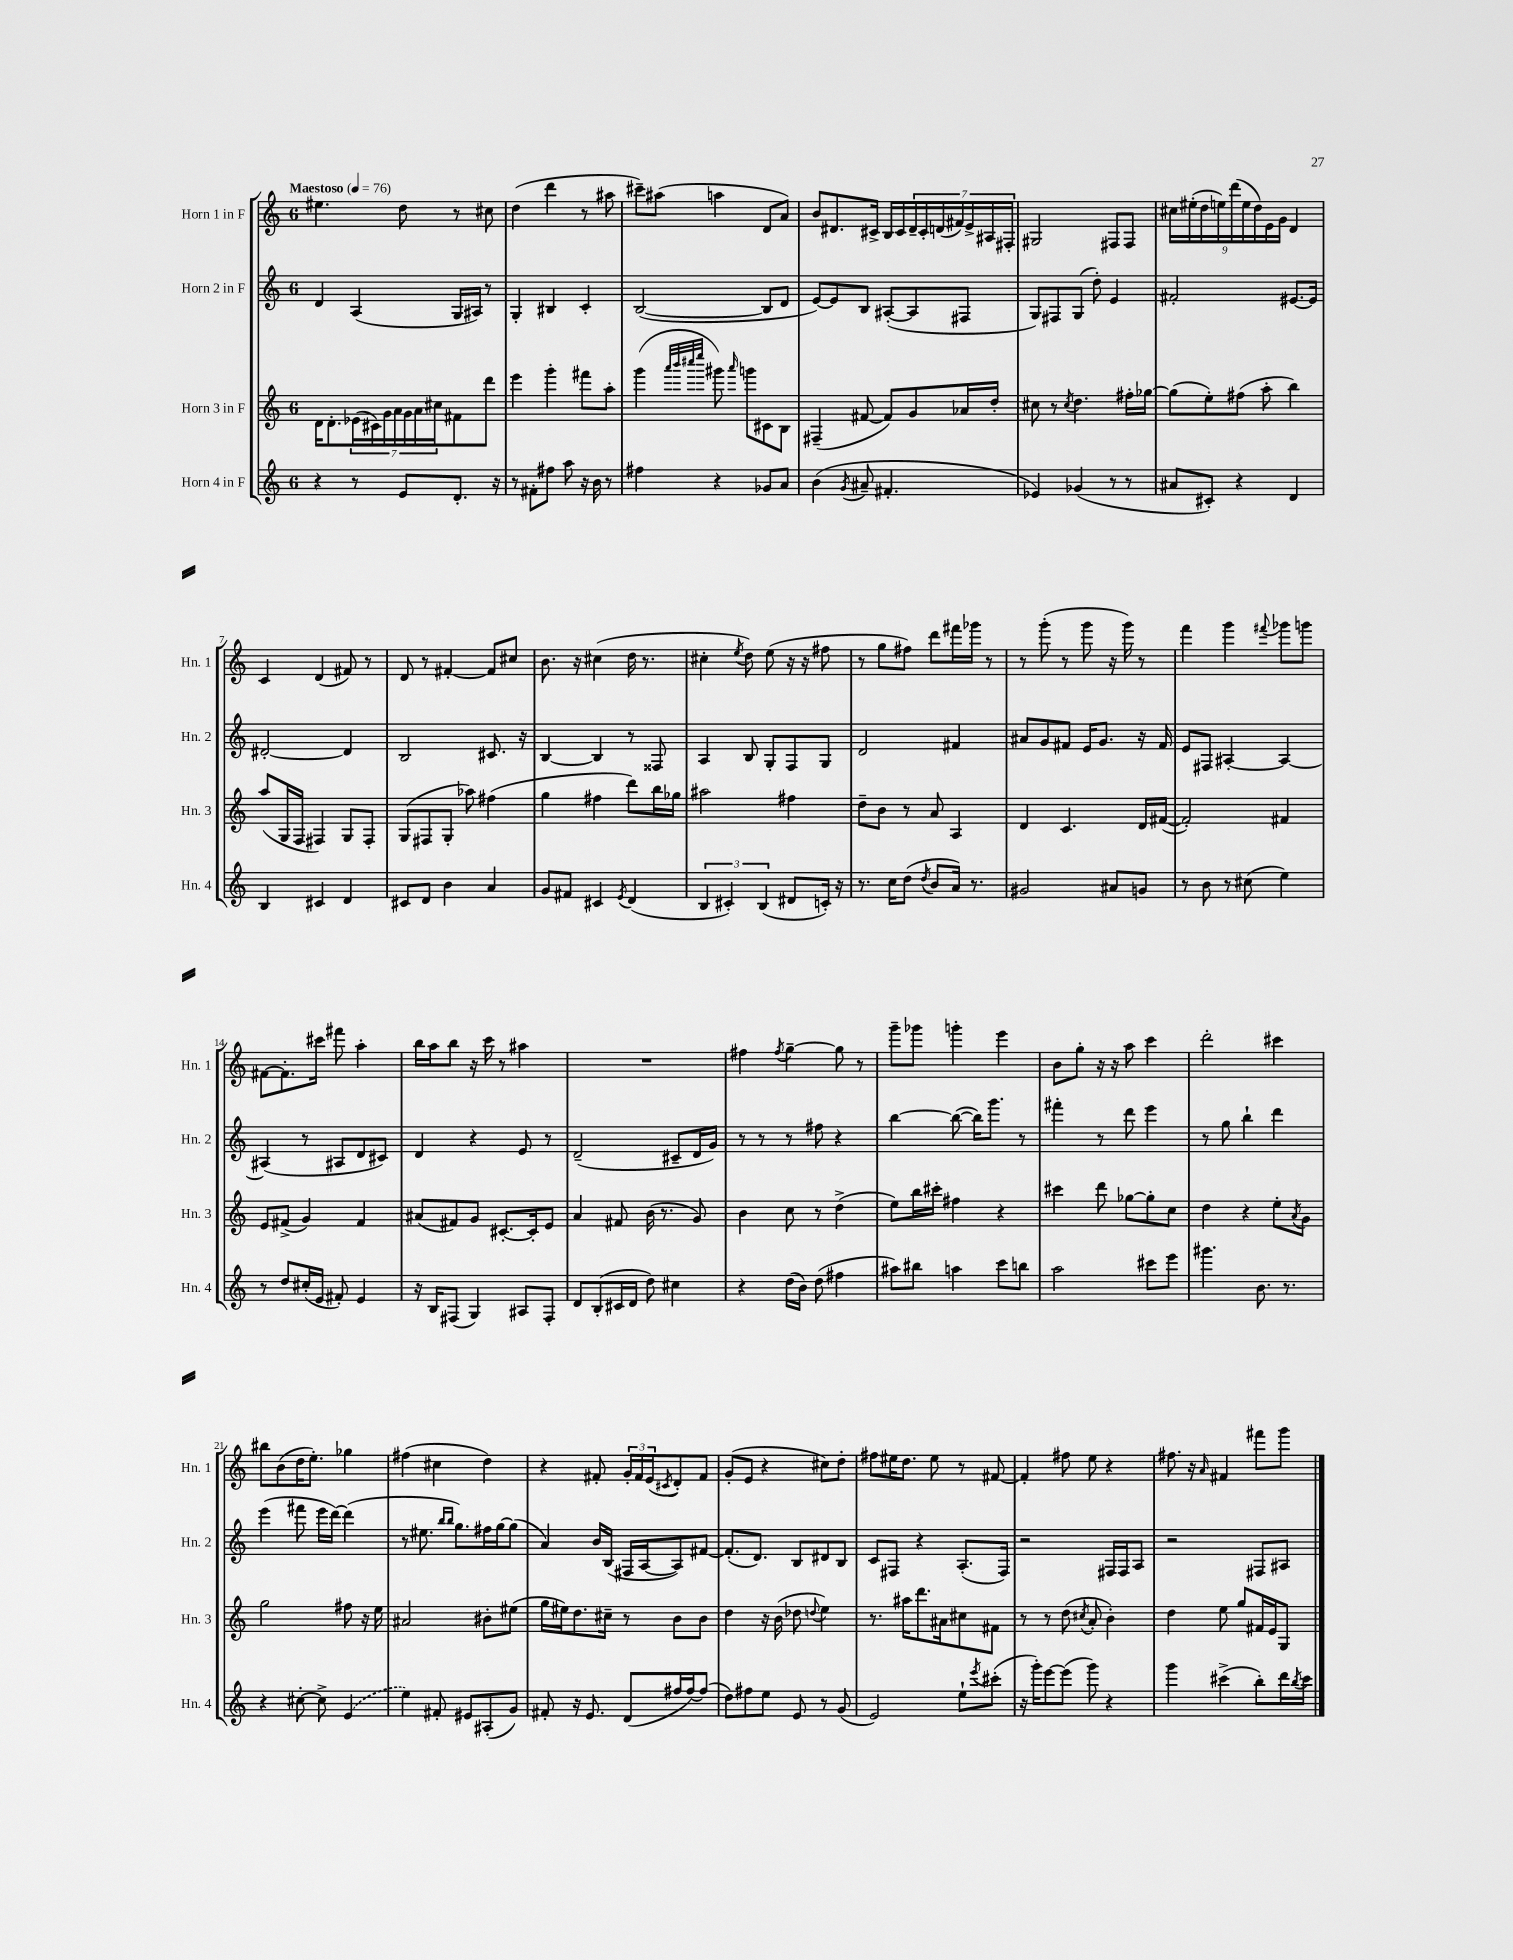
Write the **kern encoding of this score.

**kern	**kern	**kern	**kern
*staff4	*staff3	*staff2	*staff1
*clefG2	*clefG2	*clefG2	*clefG2
*k[]	*k[]	*k[]	*k[]
*M6/8	*M6/8	*M6/8	*M6/8
*MM76	*MM76	*MM76	*MM76
4r	16d\LK	4d/	4.ee#\
.	8.d'\	.	.
8r	(28e-\L	(4A/	.
.	28c#\)	.	.
.	28g\	.	.
.	28a\	.	.
8e/L	.	.	8dd\
.	28g\	.	.
.	28a\	.	.
.	28cc#\J	.	.
8.d'/J	8f#\	16G/LL	8r
.	.	16A#/JJ)	.
.	8ddd\J	8r	8cc#\
16r	.	.	.
=	=	=	=
8r	4eee\	4G'/	(4dd\
8f#'\L	.	.	.
8ff#\J	4ggg'\	4B#/	4ddd\
8aa\	.	.	.
16r	8fff#\L	4c'/	8r
16b\	.	.	.
8r	8aa'\J	.	8aa#\
=	=	=	=
4ff#\	(4ggg\	([2B/	8ccc#~\L)
.	.	.	(8aa#\J
.	32qqaaa/LLL	.	.
.	32qqbbb/	.	.
.	32qqcccc#/	.	.
.	32qqeeee/JJJ	.	.
4r	8ggg#\)	.	4aa\
.	16qqaaa/	.	.
.	8ggg\L	.	.
8g-/L	8c#\	8B/]L	8d/L
8a/J	8B\J	8d/J	8a/J)
=	=	=	=
(4b\	(4F#~/	[8e/L)	8b/L
.	.	8e/]	8.d#/
8qg/	.	.	.
8a#~/	[8f#/	8B/J	.
.	.	.	16c#^/Jk
4.f#'/	8f#/]L)	([8A#'/L	16B/LL
.	.	.	16c#/
.	8g/	8A#/]	28d#~/
.	.	.	28c#'/
.	.	.	(28d/
.	.	.	28f#/)
.	16a-/L	8F#/J	.
.	.	.	28e^/
.	.	.	28A#/
.	16dd'/JJ	.	.
.	.	.	28F#'/JJ
=	=	=	=
4e-/)	8cc#\	8G/L)	2G#/
.	8r	8F#/	.
.	8qcc#/	.	.
(4g-/	4.dd\	(8G/J	.
.	.	8dd'\)	.
8r	.	4e/	8F#/L
8r	16ff#'\LL	.	8F#/J
.	[16gg-\JJ	.	.
=	=	=	=
8a#/L	(8gg-\]L	2f#'/	18cc#\LL
.	.	.	(18ee#'\
.	.	.	18dd\
8c#'/J)	8ee'\)	.	.
.	.	.	18ee\)
.	.	.	(18ddd\
4r	(8ff#\J	.	.
.	.	.	18ee\
.	.	.	18dd\)
.	8aa'\	.	.
.	.	.	18e\
.	.	.	18g\JJ
4d/	4bb\)	[8.e#/L	4d/
.	.	16e#/]Jk	.
=	=	=	=
4B/	(8aa/L	[2d#'/	4c/
.	16G/L	.	.
.	16F/JJ	.	.
4c#/	4F#/)	.	(4d/
4d/	8G/L	4d#/]	8f#/)
.	8F#'/J	.	8r
=	=	=	=
8c#/L	(8G/L	2B/	8d/
8d/J	8F#/	.	8r
4b\	8G'/J	.	[4f#'/
.	8aa-\)	.	.
4a/	(4ff#\	8.c#/	8f#/]L
.	.	.	8cc#/J
.	.	16r	.
=	=	=	=
8g/L	4gg\	[4B/	8.b\
8f#/J	.	.	.
.	.	.	16r
4c#/	4ff#\	4B/]	(4cc#\
8qe/	.	.	.
(4d/	8ddd\L)	8r	16dd\
.	.	.	8.r
.	16bb\L	8F##/	.
.	16gg-\JJ	.	.
=	=	=	=
6B/	2aa#\	4A/	4cc#'\
6c#'/)	.	.	.
.	.	.	8qee/
.	.	8B/	8dd\)
(6B/	.	.	.
.	.	8G'/L	(8ee\
8d#/L	4ff#\	8F/	16r
.	.	.	16r
16c'/Jk)	.	8G/J	8ff#\
16r	.	.	.
=	=	=	=
8.r	8dd~\L	2d/	8r
.	8b\J	.	8gg\L
16cc\LK	.	.	.
(8dd\J	8r	.	8ff#\J)
8qdd/	.	.	.
8b/L	8a/	.	8ddd\L
16a/Jk)	4A/	4f#/	16fff#\L
8.r	.	.	16ggg-\JJ
.	.	.	8r
=	=	=	=
2g#/	4d/	8a#/L	8r
.	.	8g/	(8ggg'\
.	4.c/	8f#/J	8r
.	.	16e/LK	8ggg\
.	.	8.g/J	.
8a#/L	.	.	16r
.	.	.	16ggg\)
8g/J	16d/LL	16r	8r
.	([16f#/JJ	16f#/	.
=	=	=	=
8r	2f#'/])	8e/L	4fff\
8b\	.	8F#/J	.
8r	.	[4A#'/	4ggg\
(8cc#\	.	.	.
.	.	.	8qqfff#/
4ee\)	4f#/	4A#/_	8ggg-\L
.	.	.	8ggg\J
=	=	=	=
8r	8e/L	(4A#/]	[8f#\L
8dd/L	(8f#^/J	.	8.f#'\]
(16cc#'/L	4g/)	8r	.
16e/JJ	.	.	16ccc#\Jk
8f#'/)	.	8A#/L	8fff#\
4e/	4f#/	8d/	4aa'\
.	.	8c#/J)	.
=	=	=	=
16r	(8a#/L	4d/	16bb\LL
16B/LK	.	.	16aa\J
(8F#/J	8f#/)	.	8bb\J
4G/)	8g/J	4r	16r
.	.	.	16ccc\
.	[8.c#'/L	.	8r
8A#/L	.	8e/	4aa#\
.	16c#'/]k	.	.
8F#'/J	8e/J	8r	.
=	=	=	=
8d/L	4a/	(2d~/	2.r
(8B'/	.	.	.
16c#/L	8f#/	.	.
16d/JJ	.	.	.
8dd\)	(16b\	.	.
.	8.r	.	.
4cc#\	.	8c#~/L	.
.	8g/)	16d/L	.
.	.	16g/JJ)	.
=	=	=	=
4r	4b\	8r	4ff#\
.	.	8r	.
.	.	.	8qff#/
(16dd\LL	8cc\	8r	[4gg~\
16b\JJ)	.	.	.
(8dd\	8r	8ff#\	.
4ff#\	(4dd^\	4r	8gg\]
.	.	.	8r
=	=	=	=
8aa#\L)	8ee\L)	[4bb\	8ggg~\L
8bb#\J	16bb\L	.	8ggg-\J
.	16ccc#'\JJ	.	.
4aa\	4ff#\	(8bb\_	4ggg'\
.	.	16bb\]LK)	.
.	.	8.ggg\J	.
8ccc\L	4r	.	4eee\
8bb\J	.	8r	.
=	=	=	=
2aa\	4ccc#\	4fff#'\	8b\L
.	.	.	8gg'\J
.	8ddd\	8r	16r
.	.	.	16r
.	[8gg-\L	8ddd\	8aa\
8ccc#\L	8gg-'\]	4eee\	4ccc\
8eee\J	8cc\J	.	.
=	=	=	=
4.ggg#\	4dd\	8r	2ddd'\
.	.	8gg\	.
.	4r	4bb`\	.
8.b\	.	.	.
.	8ee'\L	4ddd\	4ccc#\
8.r	.	.	.
.	8qa/	.	.
.	8g\J	.	.
=	=	=	=
4r	2gg\	(4eee\	8bb#\L
.	.	.	(8b\
[8cc#'\	.	8fff#\	16dd\K
.	.	.	8.ee'\J)
8cc#^\]	.	16eee\LL	.
.	.	[16ddd\JJ)	.
(4e/	8ff#\	(4ddd\]	4gg-\
.	16r	.	.
.	16ee\	.	.
=	=	=	=
4ee\)	2a#/	8r	(4ff#\
.	.	8.ee#\	.
8f#'/	.	.	4cc#\
.	.	16qqbb/LL	.
.	.	16qqbb/JJ	.
.	.	8.gg\L)	.
8e#/L	.	.	.
(8A#'/	8b#'\L	16ff#\L	4dd\)
.	.	[16gg\J	.
8g/J)	(8ee#\J	(8gg\]J	.
=	=	=	=
8f#'/	16gg\LL	4a/)	4r
.	16ee#\J)	.	.
16r	8.dd\	.	.
8.e/	.	.	.
.	.	16b/LL	8f#'/
.	16cc#~\Jk	(16B/JJ	.
(8d/L	8r	16F#/LL	24g'/LL
.	.	.	24f#/
.	.	[16A/J	.
.	.	.	(24e/J
.	.	.	8qc#/
16ff#/L	8b\L	8A/])	8d'/)
[16ff#/J)	.	.	.
(8ff#/]J	8b\J	[8f#/J	8f#/J
=	=	=	=
8dd\L)	4dd\	(8.f#'/]L	(8g'/L
8ff#\	.	.	8e/J
.	.	8.d/J)	.
8ee\J	16r	.	4r
.	(16b\	.	.
8e/	8dd-\	8B/L	.
.	8qqdd/	.	.
8r	4ee\)	8d#/	8cc#\L)
(8g/	.	8B/J	8dd'\J
=	=	=	=
2e/)	8.r	8c/L	8ff#\L
.	.	8F#/J	16ee#\K
.	16aa#\LK	.	8.dd\J
.	8.ddd\	4r	.
.	.	.	8ee#\
.	16a#\k	.	.
8ee`\L	8cc#\	(8.A'/L	8r
8qeee/	.	.	.
(8ccc#'\J	8f#\J	.	[8f#/
.	.	16F#/Jk)	.
=	=	=	=
16r	8r	2r	4f#'/]
16ggg'\LK)	.	.	.
[8eee\	8r	.	.
(8eee\]J	(8dd\	.	8ff#\
.	8qcc#/	.	.
8ggg\)	8a'/	.	8ee\
4r	4b'\)	16F#/LL	4r
.	.	16F#/J	.
.	.	8A/J	.
=	=	=	=
4ggg\	4dd\	2r	8.ff#\
.	.	.	16r
.	.	.	16qqa/
(4ccc#^\	8ee\	.	4f#/
.	8gg/L	.	.
8bb'\L)	16f#/L	8F#/L	8fff#\L
.	16e/J	.	.
16ddd\L	8G/J	8A#/J	8ggg\J
8qbb/	.	.	.
16ccc#\JJ	.	.	.
==	==	==	==
*-	*-	*-	*-
